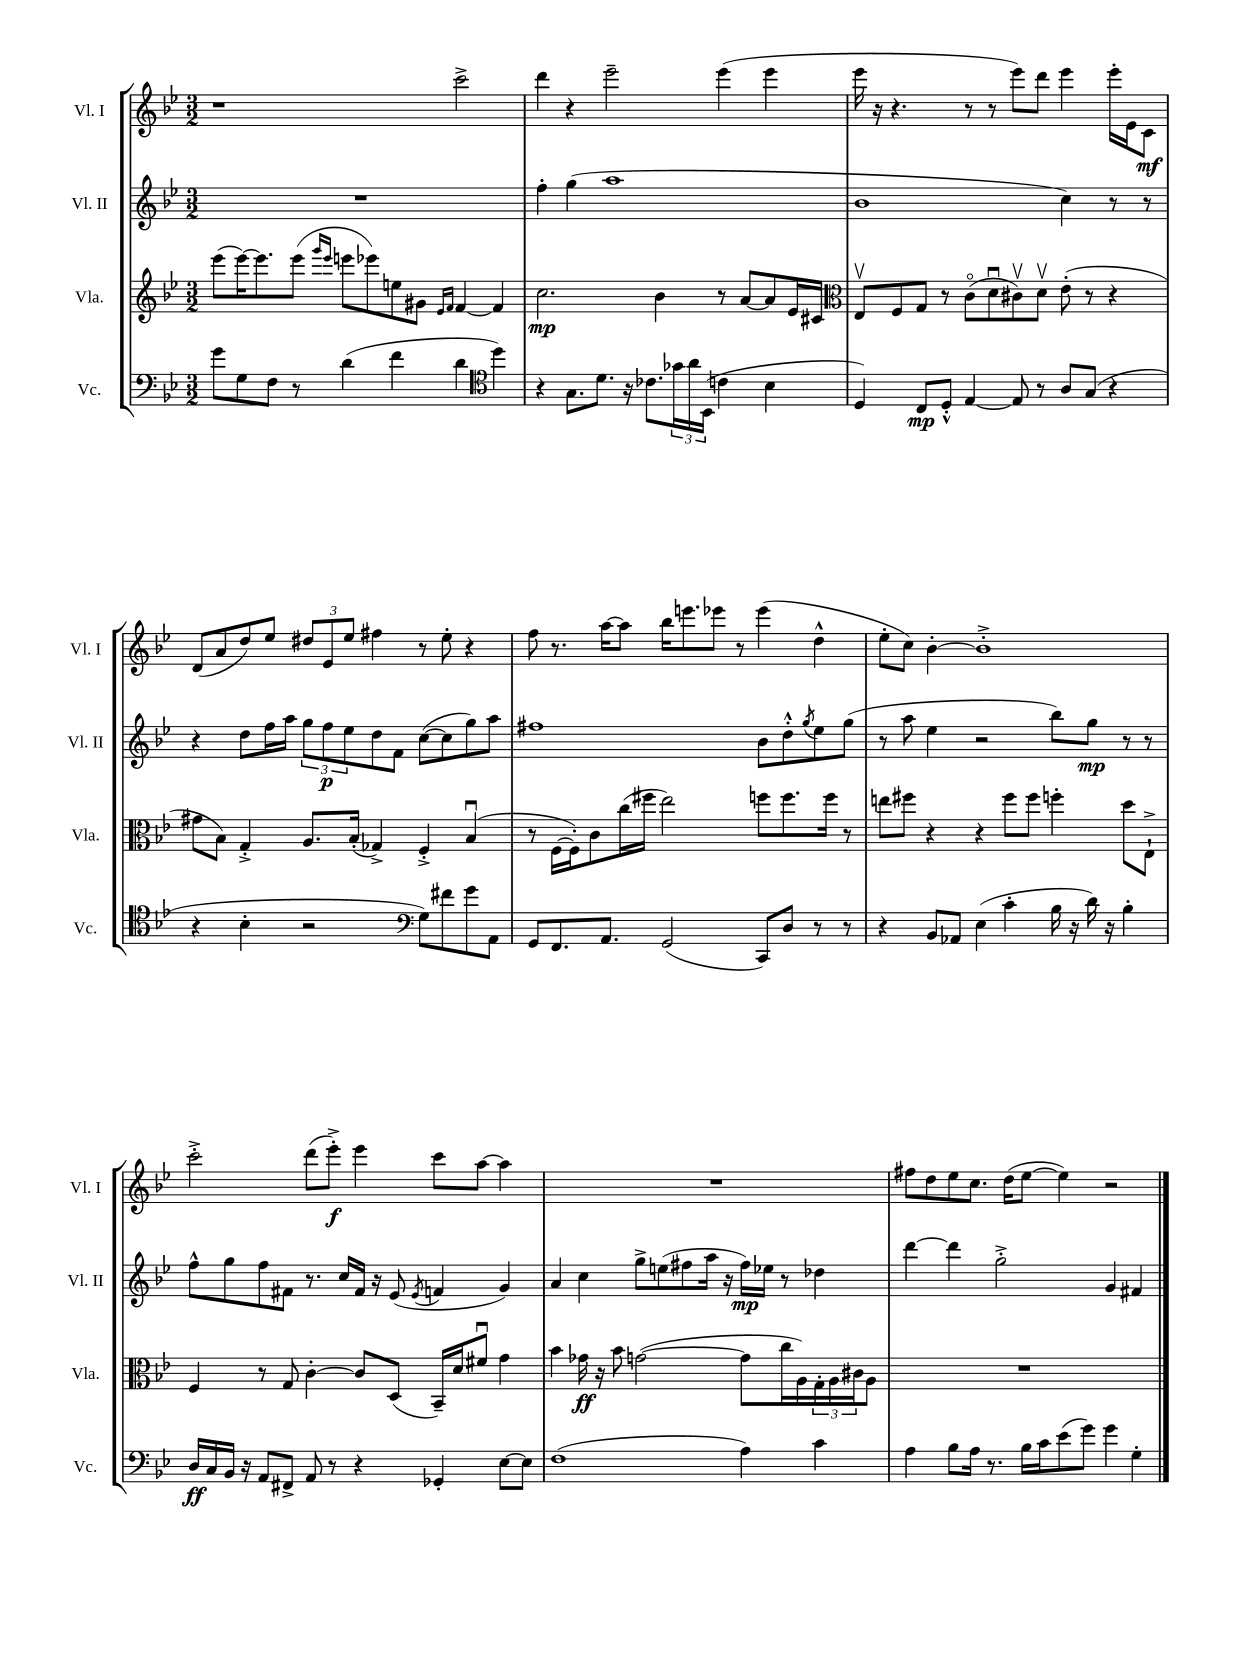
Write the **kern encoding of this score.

**kern	**kern	**kern	**kern
*staff4	*staff3	*staff2	*staff1
*clefF4	*clefG2	*clefG2	*clefG2
*k[b-e-]	*k[b-e-]	*k[b-e-]	*k[b-e-]
*M3/2	*M3/2	*M3/2	*M3/2
8g\L	(8eee-\L	1.r	1r
8G\	[16eee-\K)	.	.
.	8.eee-\]	.	.
8F\J	.	.	.
8r	(8eee-\J	.	.
.	16qqggg/LL	.	.
.	16qqeee-/JJ	.	.
(4d\	8eee\L	.	.
.	8eee-\)	.	.
4f\	8ee\	.	.
.	8g#\J	.	.
.	16qqe-/LL	.	.
.	16qqf/JJ	.	.
4d\	[4f/	.	2ccc^\
*clefC4	*	*	*
4dd\)	4f/]	.	.
=	=	=	=
4r	2.cc\	4ff'\	4ddd\
8.G\L	.	(4gg\	4r
8.d\J	.	.	.
.	.	1aa	2eee-~\
16r	.	.	.
8.c-\L	.	.	.
.	4b-\	.	.
24g-\L	.	.	.
24a\	.	.	.
(24BB-\JJ	.	.	.
4c\	8r	.	(4eee-\
.	[8a/L	.	.
4B-\	8a/]	.	4eee-\
.	16e-/L	.	.
.	16c#/JJ	.	.
=	=	=	=
*	*clefC3	*	*
4D/)	8E-v/L	1b-	16eee-\
.	.	.	16r
.	8F/	.	4.r
8C/L	8G/J	.	.
8D'^^/J	8r	.	.
[4E-/	(8co\L	.	8r
.	8du\	.	8r
8E-/]	8c#v\)	.	8eee-\L)
8r	8dv\J	.	8ddd\J
8A/L	(8e-'\	4cc\)	4eee-\
(8G/J	8r	.	.
4r	4r	8r	16eee-'\LL
.	.	.	16e-\J
.	.	8r	8c\J
=	=	=	=
4r	8g#\L	4r	(8d/L
.	8B-\J)	.	8a/
4B-'\	4G'^/	8dd\L	8dd/)
.	.	16ff\L	8ee-/J
.	.	16aa\JJ	.
2r	8.A/L	12gg\L	12dd#/L
.	.	12ff\	12e-/
.	.	12ee-\	12ee-/J
.	(16B-'/Jk	.	.
.	4G-^/)	8dd\	4ff#\
.	.	8f\J	.
*clefF4	*	*	*
8G\L)	4F'^/	([8cc\L	8r
8f#\	.	8cc\]	8ee-'\
8g\	(4B-u/	8gg\)	4r
8AA\J	.	8aa\J	.
=	=	=	=
8GG/L	8r	1ff#	8ff\
8.FF/	[16F\LL	.	8.r
.	16F'\]J)	.	.
.	8c\	.	.
8.AA/J	.	.	[16aa\LK
.	(16cc\L	.	8aa\]J
.	16ff#\JJ	.	.
(2GG/	2ee-\)	.	16bb-\LK
.	.	.	8.eee\
.	.	.	8eee-\J
.	.	.	8r
8CC/L)	8ff\L	8b-\L	(4eee-\
8D/J	8.ff\	8dd'^^\	.
.	.	8qgg/	.
8r	.	8ee-\	4dd^^\
.	16ff\Jk	.	.
8r	8r	(8gg\J	.
=	=	=	=
4r	8ee\L	8r	8ee-'\L
.	8ff#\J	8aa\	8cc\J)
8BB-/L	4r	4ee-\	[4b-'\
8AA-/J	.	.	.
(4E-\	4r	2r	1b-'^]
4c'\	8ff#\L	.	.
.	8ff#\J	.	.
16B-\	4ff'\	8bb-\L)	.
16r	.	.	.
16d\)	.	8gg\J	.
16r	.	.	.
4B-'\	8dd\L	8r	.
.	8E-`^\J	8r	.
=	=	=	=
16D/LL	4F/	8ff^^\L	2ccc'^\
16C/	.	.	.
16BB-/JJ	.	8gg\	.
16r	.	.	.
8AA/L	8r	8ff\	.
8FF#^/J	8G/	8f#\J	.
8AA/	[4c'\	8.r	(8ddd\L
8r	.	.	8eee-'^\J)
.	.	16cc/LL	.
4r	8c/]L	16f#/JJ	4eee-\
.	.	16r	.
.	(8D/J	(8e-/	.
.	.	8qe-/	.
4GG-'/	16BB-~/LL)	4f/	8ccc\L
.	16d/J	.	.
.	8f#u/J	.	[8aa\J
[8E-\L	4g\	4g/)	4aa\]
8E-\]J	.	.	.
=	=	=	=
(1F	4b-\	4a/	1.r
.	16g-\	4cc\	.
.	16r	.	.
.	8b-\	.	.
.	([2g\	8gg^\L	.
.	.	(8ee\	.
.	.	8ff#\	.
.	.	16aa\Jk	.
.	.	16r	.
4A\)	8g\]L	16ff#\LL)	.
.	.	16ee-\JJ	.
.	16cc\L	8r	.
.	16A\)	.	.
4c\	24G'\	4dd-\	.
.	24A\	.	.
.	24c#\J	.	.
.	8A\J	.	.
=	=	=	=
4A\	1.r	[4ddd\	8ff#\L
.	.	.	8dd\
8B-\L	.	4ddd\]	8ee-\
16A\Jk	.	.	8.cc\J
8.r	.	.	.
.	.	2gg'^\	.
.	.	.	(16dd\LK
16B-\LL	.	.	[8ee-\J
16c\J	.	.	.
(8e-\	.	.	4ee-\])
8g\J)	.	.	.
4g\	.	4g/	2r
4G'\	.	4f#/	.
==	==	==	==
*-	*-	*-	*-
